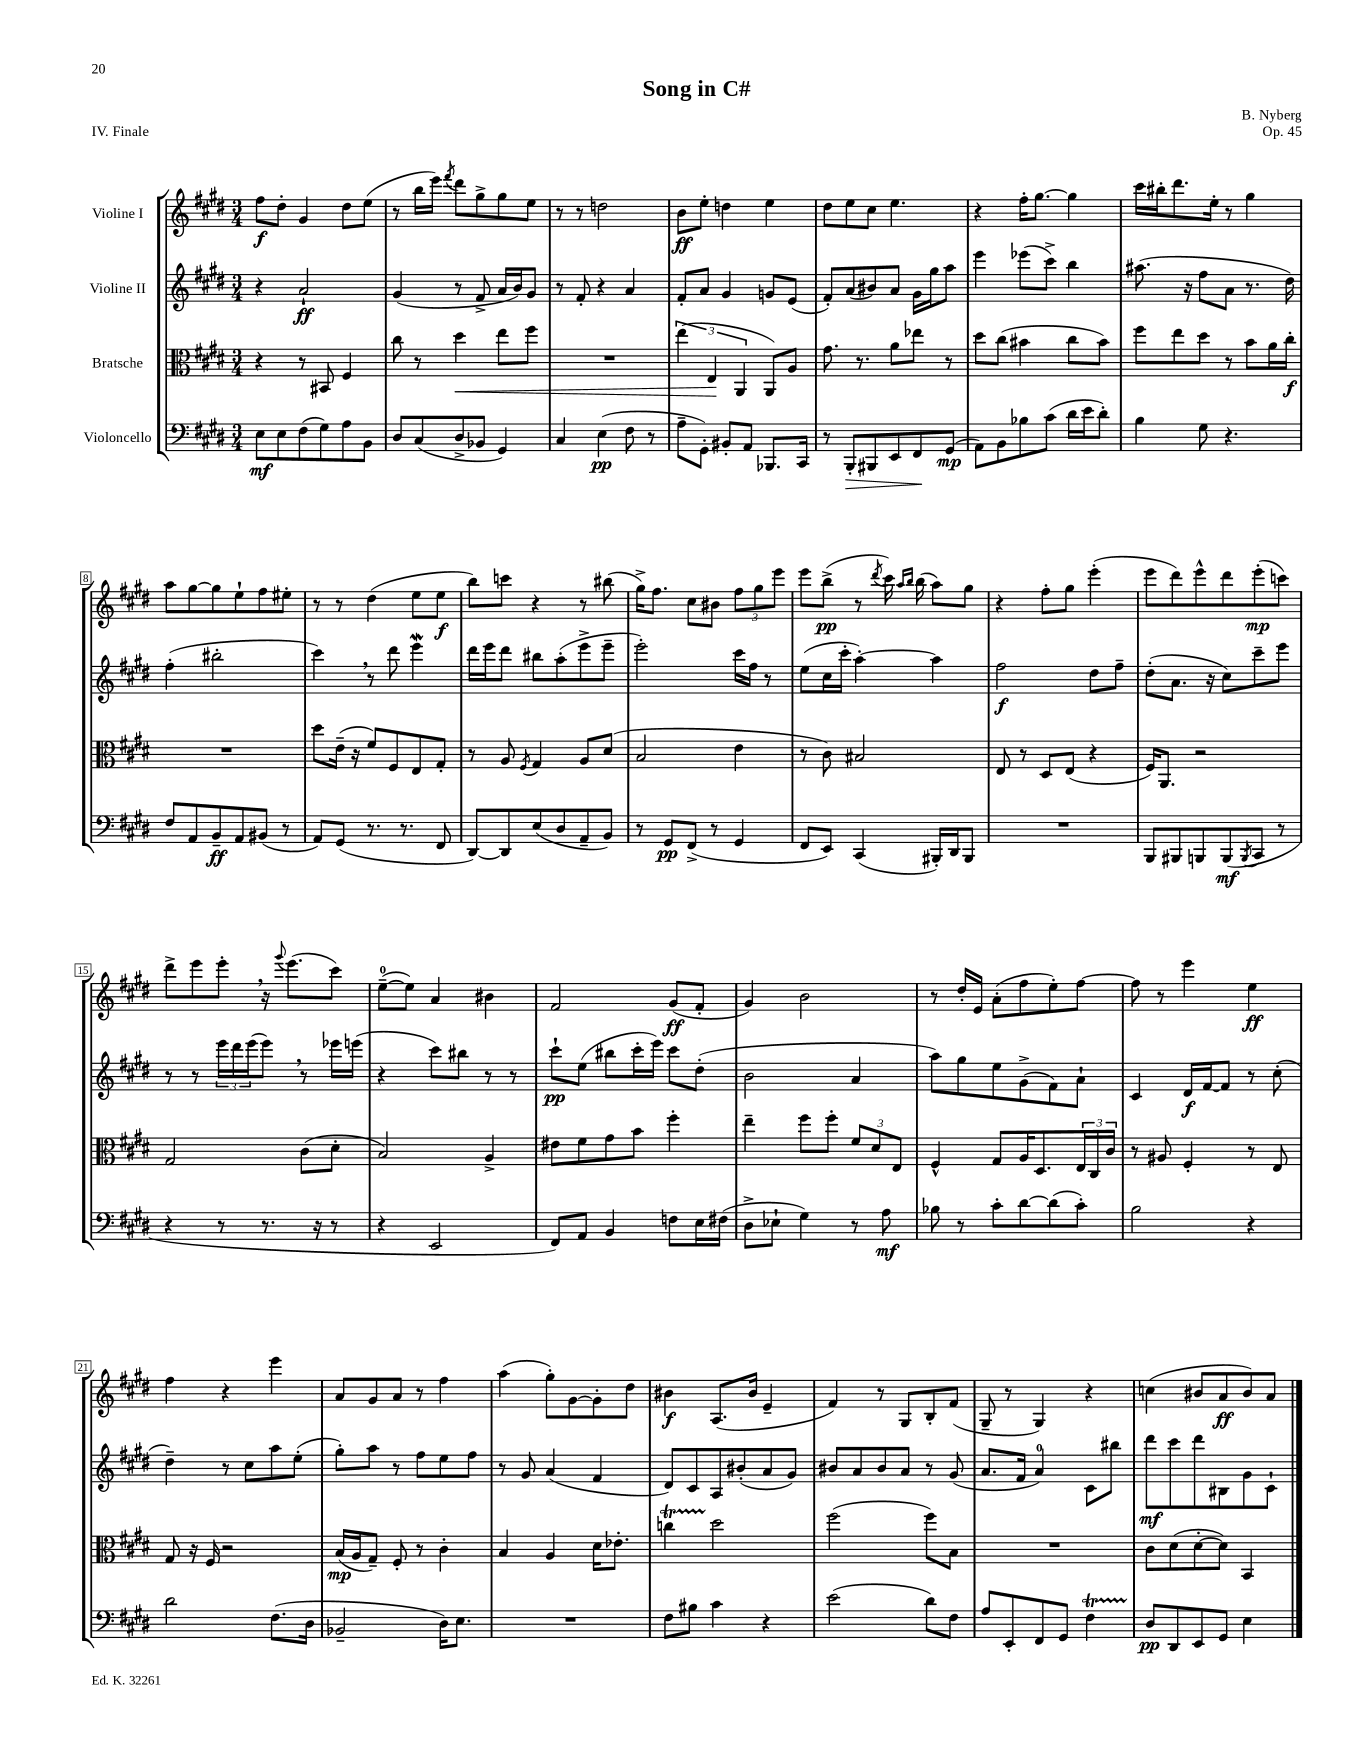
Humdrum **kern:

**kern	**dynam	**kern	**dynam	**kern	**dynam	**kern	**dynam
*part4	*part4	*part3	*part3	*part2	*part2	*part1	*part1
*staff4	*staff4	*staff3	*staff3	*staff2	*staff2	*staff1	*staff1
*I"Violoncello	*	*I"Bratsche	*	*I"Violine II	*	*I"Violine I	*
*clefF4	*	*clefC3	*	*clefG2	*	*clefG2	*
*k[f#c#g#d#]	*	*k[f#c#g#d#]	*	*k[f#c#g#d#]	*	*k[f#c#g#d#]	*
*M3/4	*	*M3/4	*	*M3/4	*	*M3/4	*
=1	=1	=1	=1	=1	=1	=1	=1
8E\L	mf	4r	.	4r	.	8ff#\L	f
8E\	.	.	.	.	.	8dd#'\J	.
(8F#\	.	8r	.	2a`/	ff	4g#/	.
8G#\)	.	8BB#X/	.	.	.	.	.
8A\	.	4F#/	.	.	.	8dd#\L	.
8BB\J	.	.	.	.	.	(8ee\J	.
=2	=2	=2	=2	=2	=2	=2	=2
8D#/L	.	8cc#\	.	(4g#/	.	8r	.
(8C#/	.	8r	.	.	.	16bb\LL	.
.	.	.	.	.	.	16eee\JJ)	.
.	.	.	.	.	.	8qfff#/	.
!	!	!	!LO:HP:b	!	!	!	!
8D#^/	.	4dd#\	<	8r	.	8ddd#\L	.
8BB-X/J	.	.	.	8f#^/	.	8gg#^\	.
4GG#/)	.	8ee\L	.	16a/LL	.	8gg#\	.
.	.	.	.	16b/J)	.	.	.
.	.	8ff#\J	.	8g#/J	.	8ee\J	.
=3	=3	=3	=3	=3	=3	=3	=3
4C#/	.	2.r	.	8r	.	8r	.
.	.	.	.	8f#'/	.	8r	.
(4E\	pp	.	.	4r	.	2ddn\	.
8F#\	.	.	.	4a/	.	.	.
8r	.	.	.	.	.	.	.
=4	=4	=4	=4	=4	=4	=4	=4
8A~\L	.	(6ee\	.	8f#'/L	.	8b\L	ff
8GG#'\J)	.	.	.	8a/J	.	8ee'\J	.
.	.	6E/	.	.	.	.	.
8BB#X'/L	.	.	.	4g#/	.	4ddn\	.
.	.	6AA/	[	.	.	.	.
8AA/J	.	.	.	.	.	.	.
8.BBB-X/L	.	8AA/L)	.	8gn/L	.	4ee\	.
.	.	8A/J	.	(8e/J	.	.	.
16CC#/Jk	.	.	.	.	.	.	.
=5	=5	=5	=5	=5	=5	=5	=5
8r	.	8.g#\	.	8f#'/L)	.	8dd#\L	.
!	!LO:HP:b	!	!	!	!	!	!
8BBB'/L	>	.	.	(8a/	.	8ee\	.
.	.	8.r	.	.	.	.	.
8BBB#X/	.	.	.	8b#X/)	.	8cc#\J	.
8EE/	.	8a\L	.	8a/J	.	4.ee\	.
8FF#/	.	8ee-X\J	.	16g#\LL	.	.	.
.	.	.	.	16gg#\J	.	.	.
(8GG#/J	] mp	8r	.	8aa\J	.	.	.
=6	=6	=6	=6	=6	=6	=6	=6
8AA\L)	.	8dd#\L	.	4eee\	.	4r	.
8BB\	.	(8cc#\J	.	.	.	.	.
8B-X\	.	4b#X\	.	(8eee-X\L	.	16ff#'\KL	.
.	.	.	.	.	.	[8.gg#\J	.
(8c#\J	.	.	.	8ccc#^\J)	.	.	.
16d#\LL	.	8cc#\L	.	4bb\	.	4gg#\]	.
16e\J	.	.	.	.	.	.	.
8d#'\J)	.	8b#\J)	.	.	.	.	.
=7	=7	=7	=7	=7	=7	=7	=7
4B\	.	8ff#\L	.	(8.aa#X\	.	16ccc#\LL	.
.	.	.	.	.	.	16bb#X'\J	.
.	.	8ee\	.	.	.	8.ddd#\	.
.	.	.	.	16r	.	.	.
8G#\	.	8dd#\J	.	8ff#\L	.	.	.
.	.	.	.	.	.	16ee'\Jk	.
4.r	.	8r	.	8a\J	.	8r	.
.	.	8b\L	.	8.r	.	4gg#\	.
.	.	16a\L	.	.	.	.	.
.	.	16cc#'\JJ	f	16dd#\)	.	.	.
!!LO:LB:g=z
=8	=8	=8	=8	=8	=8	=8	=8
8F#/L	.	2.r	.	(4ff#'\	.	8aa\L	.
8AA/	.	.	.	.	.	[8gg#\	.
8BB~/	ff	.	.	2bb#X'\	.	8gg#\]	.
8AA/	.	.	.	.	.	8ee`\	.
(8BB#X/J	.	.	.	.	.	8ff#\	.
8r	.	.	.	.	.	8ee#X'\J	.
=9	=9	=9	=9	=9	=9	=9	=9
8AA/L)	.	8dd#\L	.	4ccc#,\)	.	8r	.
(8GG#/J	.	(16e~\Jk	.	.	.	8r	.
.	.	16r	.	.	.	.	.
8.r	.	8f#/L)	.	8r	.	(4dd#\	.
.	.	8F#/	.	8ddd#\	.	.	.
8.r	.	.	.	.	.	.	.
.	.	8E/	.	4eeew\	.	8ee\L	.
8FF#/	.	8G#'/J	.	.	.	8ee\J	f
=10	=10	=10	=10	=10	=10	=10	=10
[8DD#/L)	.	8r	.	16ddd#\LL	.	8bb\L)	.
.	.	.	.	16eee\J	.	.	.
8DD#/]	.	8A/	.	8ddd#\J	.	8cccn\J	.
.	.	8qF#/	.	.	.	.	.
(8E/	.	4G#/	.	8bb#X\L	.	4r	.
8D#/	.	.	.	(8aa'\	.	.	.
8AA~/	.	8A/L	.	8eee^\	.	8r	.
8BB/J)	.	(8d#/J	.	8eee~\J	.	(8bb#X\	.
=11	=11	=11	=11	=11	=11	=11	=11
8r	.	2B/	.	2eee'\)	.	16gg#^\KL)	.
.	.	.	.	.	.	8.ff#\J	.
8GG#/L	pp	.	.	.	.	.	.
(8FF#^/J	.	.	.	.	.	8cc#\L	.
8r	.	.	.	.	.	8b#X\J	.
4GG#/	.	4e\	.	16ccc#\LL	.	12ff#\L	.
.	.	.	.	16ff#\JJ	.	.	.
.	.	.	.	.	.	12gg#\	.
.	.	.	.	8r	.	.	.
.	.	.	.	.	.	12eee\J	.
=12	=12	=12	=12	=12	=12	=12	=12
8FF#/L	.	8r	.	(8ee\L	.	8eee\L	.
8EE/J)	.	8c#\)	.	16cc#\L	.	(8bb^\J	pp
.	.	.	.	16ccc#'\JJ	.	.	.
(4CC#/	.	2B#X/	.	[4aa'\)	.	8r	.
.	.	.	.	.	.	8qddd#/	.
.	.	.	.	.	.	16ccc#\)	.
.	.	.	.	.	.	16qqaa/LL	.
.	.	.	.	.	.	16qqbb/JJ	.
.	.	.	.	.	.	(16bb\	.
16BBB#X'/LL)	.	.	.	4aa\]	.	8aa\L)	.
16DD#/J	.	.	.	.	.	.	.
8BBB#/J	.	.	.	.	.	8gg#\J	.
=13	=13	=13	=13	=13	=13	=13	=13
2.r	.	8E/	.	2ff#\	f	4r	.
.	.	8r	.	.	.	.	.
.	.	8D#/L	.	.	.	8ff#'\L	.
.	.	(8E/J	.	.	.	8gg#\J	.
.	.	4r	.	8dd#\L	.	(4eee'\	.
.	.	.	.	8ff#~\J	.	.	.
=14	=14	=14	=14	=14	=14	=14	=14
8BBB/L	.	16F#/KL)	.	(8dd#'\L	.	8eee\L	.
.	.	8.AA/J	.	.	.	.	.
8BBB#X/	.	.	.	8.a\J	.	8ddd#\)	.
8BBBn/	.	2r	.	.	.	8eee^^\	.
.	.	.	.	16r	.	.	.
(8BBB/	mf	.	.	8cc#\L)	.	8ddd#\	.
8qBBB/	.	.	.	.	.	.	.
8CC#/J	.	.	.	8ccc#~\	.	(8eee'\	mp
8r	.	.	.	8eee\J	.	8cccn\J)	.
!!LO:LB:g=z
=15	=15	=15	=15	=15	=15	=15	=15
4r	.	2G#/	.	8r	.	8ddd#^\L	.
.	.	.	.	8r	.	8eee\	.
8r	.	.	.	24eee\LL	.	8eee',\J	.
.	.	.	.	24ddd#\	.	.	.
.	.	.	.	(24eee\J	.	.	.
8.r	.	.	.	8eee,\J)	.	16r	.
.	.	.	.	.	.	8qqggg#/	.
.	.	.	.	.	.	(8.eee\L	.
.	.	(8c#\L	.	8r	.	.	.
16r	.	.	.	.	.	.	.
8r	.	8d#'\J	.	16eee-X\LL	.	8ccc#\J)	.
.	.	.	.	(16eeen\JJ	.	.	.
=16	=16	=16	=16	=16	=16	=16	=16
4r	.	2B/)	.	4r	.	([8ee~\L	.
.	.	.	.	.	.	8ee\J])	.
2EE/	.	.	.	8ccc#\L)	.	4a/	.
.	.	.	.	8bb#X\J	.	.	.
.	.	4A^/	.	8r	.	4b#X\	.
.	.	.	.	8r	.	.	.
=17	=17	=17	=17	=17	=17	=17	=17
8FF#/L)	.	8e#X\L	.	8ccc#`\L	pp	2f#/	.
8AA/J	.	8f#\	.	(8ee\J	.	.	.
4BB/	.	8g#\	.	8bb#X\L	.	.	.
.	.	8b\J	.	16ccc#'\L	.	.	.
.	.	.	.	16eee\JJ)	.	.	.
8Fn\L	.	4ff#'\	.	8ccc#\L	.	(8g#/L	ff
16E\L	.	.	.	(8dd#'\J	.	8f#'/J	.
(16F#X\JJ	.	.	.	.	.	.	.
=18	=18	=18	=18	=18	=18	=18	=18
8D#^\L	.	4ee~\	.	2b\	.	4g#/)	.
8E-X`\J	.	.	.	.	.	.	.
4G#\)	.	8ff#\L	.	.	.	2b\	.
.	.	8ff#'\J	.	.	.	.	.
8r	.	12f#/L	.	4a/	.	.	.
.	.	12d#/	.	.	.	.	.
8A\	mf	.	.	.	.	.	.
.	.	12E/J	.	.	.	.	.
=19	=19	=19	=19	=19	=19	=19	=19
8B-X\	.	4F#^^/	.	8aa\L)	.	8r	.
8r	.	.	.	8gg#\	.	16dd#'/LL	.
.	.	.	.	.	.	16e/JJ	.
8c#'\L	.	8G#/L	.	8ee\	.	(8a'\L	.
[8d#\	.	16A/K	.	(8g#^\	.	8ff#\	.
.	.	8.D#/	.	.	.	.	.
(8d#\]	.	.	.	8f#\)	.	8ee'\)	.
8c#'\J)	.	24E/L	.	8a`\J	.	[8ff#\J	.
.	.	24C#/	.	.	.	.	.
.	.	24c#/JJ	.	.	.	.	.
=20	=20	=20	=20	=20	=20	=20	=20
2B\	.	8r	.	4c#/	.	8ff#\]	.
.	.	8A#X/	.	.	.	8r	.
.	.	4F#'/	.	16d#/LL	f	4eee\	.
.	.	.	.	[16f#/J	.	.	.
.	.	.	.	8f#/J]	.	.	.
4r	.	8r	.	8r	.	4ee\	ff
.	.	8E/	.	(8cc#'\	.	.	.
!!LO:LB:g=z
=21	=21	=21	=21	=21	=21	=21	=21
2d#\	.	8G#/	.	4dd#~\)	.	4ff#\	.
.	.	16r	.	.	.	.	.
.	.	16F#/	.	.	.	.	.
.	.	2r	.	8r	.	4r	.
.	.	.	.	8cc#\L	.	.	.
(8.F#\L	.	.	.	8aa\	.	4eee\	.
.	.	.	.	(8ee'\J	.	.	.
16D#\Jk	.	.	.	.	.	.	.
=22	=22	=22	=22	=22	=22	=22	=22
2BB-X~/	.	(16B/LL	mp	8gg#'\L)	.	8a/L	.
.	.	16A/J	.	.	.	.	.
.	.	8G#~/J)	.	8aa\J	.	8g#/	.
.	.	8F#'/	.	8r	.	8a/J	.
.	.	8r	.	8ff#\L	.	8r	.
16D#\KL)	.	4c#'\	.	8ee\	.	4ff#\	.
8.E\J	.	.	.	.	.	.	.
.	.	.	.	8ff#\J	.	.	.
=23	=23	=23	=23	=23	=23	=23	=23
2.r	.	4B/	.	8r	.	(4aa\	.
.	.	.	.	8g#/	.	.	.
.	.	4A/	.	(4a/	.	8gg#'\L)	.
.	.	.	.	.	.	[8g#\	.
.	.	16d#\KL	.	4f#/	.	8g#'\]	.
.	.	8.e-X'\J	.	.	.	.	.
.	.	.	.	.	.	8dd#\J	.
=24	=24	=24	=24	=24	=24	=24	=24
8F#\L	.	4ccnT\	.	8d#/L)	.	4b#X\	f
8B#X\J	.	.	.	8c#/	.	.	.
4c#\	.	2dd#\	.	8A/	.	(8.A/L	.
.	.	.	.	(8b#X'/	.	.	.
.	.	.	.	.	.	16b#/Jk	.
4r	.	.	.	8a/	.	4e~/	.
.	.	.	.	8g#/J)	.	.	.
=25	=25	=25	=25	=25	=25	=25	=25
(2e\	.	(2ff#\	.	8b#X/L	.	4f#/)	.
.	.	.	.	8a/	.	.	.
.	.	.	.	8b#/	.	8r	.
.	.	.	.	8a/J	.	8G#/L	.
8d#\L)	.	8ff#\L)	.	8r	.	8B'/	.
8F#\J	.	8B\J	.	(8g#/	.	(8f#/J	.
=26	=26	=26	=26	=26	=26	=26	=26
8A/L	.	2.r	.	8.a/L	.	8G#~/	.
8EE'/	.	.	.	.	.	8r	.
.	.	.	.	16f#/Jk	.	.	.
8FF#/	.	.	.	4a/)	.	4G#/)	.
8GG#/J	.	.	.	.	.	.	.
4F#T\	.	.	.	8c#\L	.	4r	.
.	.	.	.	8bb#X\J	.	.	.
=27	=27	=27	=27	=27	=27	=27	=27
8D#/L	pp	8c#\L	.	8ddd#\L	mf	(4ccn\	.
8DD#/	.	(8d#\	.	8ccc#\	.	.	.
8EE/	.	[8d#'\	.	8ddd#\	.	8b#X/L	.
8GG#/J	.	8d#\J])	.	8B#X\	.	8a/	ff
4E\	.	4BB/	.	8g#\	.	8b#/)	.
.	.	.	.	8c#`\J	.	8a/J	.
==	==	==	==	==	==	==	==
*-	*-	*-	*-	*-	*-	*-	*-
